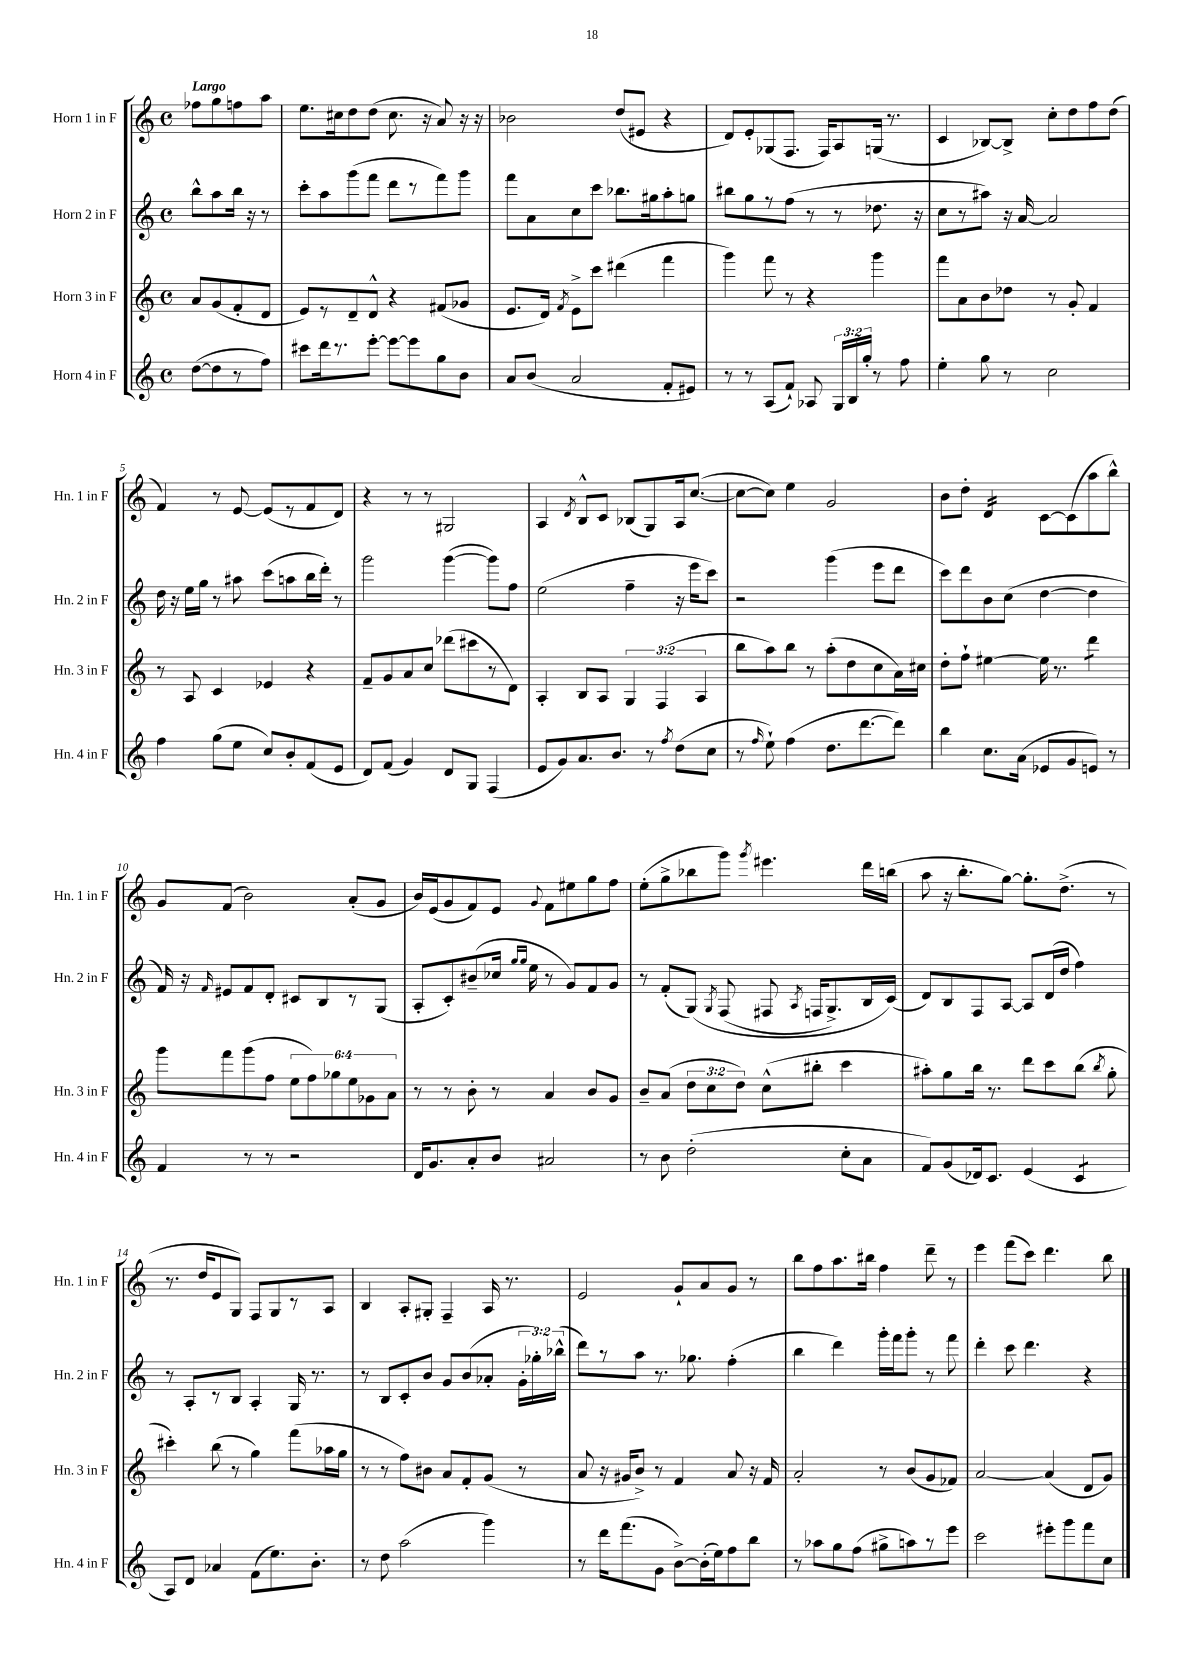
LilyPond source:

<<
\new StaffGroup <<
\new Staff = "s0" \with { instrumentName = "Horn 1 in F" shortInstrumentName = "Hn. 1 in F" } {
    \clef treble \key c \major \defaultTimeSignature \time 4/4 \partial 2 \tempo "Largo"
    \autoBeamOff fes''8[ g''8 f''8 a''8] |
    e''8.[ cis''16 d''8 d''8]( cis''8. r16 a'8) r16 r16 |
    bes'2 d''8[( eis'8] r4 |
    d'8[) e'8-. ges8( f8.] f16[) a8 g16]( r8. |
    c'4 bes8[~) bes8]-> c''8[-. d''8 f''8 d''8]( |
    f'4) r8 e'8~ e'8[( r8 f'8 d'8]) |
    r4 r8 r8 gis2 |
    a4 \acciaccatura { d'8 } b8[-^ c'8] bes8[( g8) a16 c''8.]~( |
    c''8[~ c''8]) e''4 g'2 |
    b'8[ d''8]-. d'4:16 c'8[~ c'8( a''8 b''8]-^) |
    g'8[ f'8]( b'2) a'8[-.( g'8] |
    b'16[) e'16( g'8 f'8) e'8] \appoggiatura { g'8 } f'8[ eis''8 g''8 f''8] |
    e''8[-.( g''8-> bes''8 g'''8]) \acciaccatura { g'''8 } eis'''4. d'''16[ b''16]( |
    a''8 r16 b''8.[-. g''8]~) g''8.[-. d''8.]->( r8 |
    r8. d''16[ e'8 g8]) f8[ g8 r8 a8] |
    b4 a8[-. gis8]-. f4-- a16 r8. |
    e'2 g'8[-! a'8 g'8] r8 |
    b''8[ f''8 a''8. bis''16] f''4 d'''8-- r8 |
    e'''4 f'''8[( c'''8]) d'''4. b''8 \bar "|." |
}
\new Staff = "s1" \with { instrumentName = "Horn 2 in F" shortInstrumentName = "Hn. 2 in F" } {
    \clef treble \key c \major \defaultTimeSignature \time 4/4 \override Staff.TupletNumber.text = #tuplet-number::calc-fraction-text \partial 2
    \autoBeamOff b''8[-^ a''8 b''16] r16 r8 |
    c'''8[-. a''8 g'''8( f'''8] d'''8[ r8 f'''8) g'''8] |
    f'''8[ a'8 c''8 c'''8] bes''8.[ gis''16 a''8-. g''8] |
    bis''8[ g''8 r8 f''8]( r8 r8 des''8. r16 |
    c''8[ r8 ais''8]) r16 a'16~ a'2 |
    d''16 r16 e''16[ g''16] r8 ais''8 c'''8[( a''8 b''16 d'''16]-.) r8 |
    g'''2 g'''4~( g'''8[) f''8] |
    e''2( f''4-- r16 e'''16[ c'''8]) |
    r2 g'''4( e'''8[ d'''8] |
    c'''8[) d'''8 b'8 c''8]( d''4~ d''4 |
    f'16) r16 \grace { f'16 } eis'8[ f'8 d'8]-. cis'8[ b8 r8 g8]( |
    a8[-. c'8-.) bis'8--( ces''16] \grace { g''16[ g''16] } e''16 r8 g'8[) f'8 g'8] |
    r8 f'8[-.( g8])\( \acciaccatura { g8 } f8( fis8 \acciaccatura { a8 } f16[ g8.->) b16 c'16](\) |
    d'8[) b8 f8 a8]~ a8[ d'16( d''16] f''4) |
    r8 a8[-. r8 b8] a4-. g16 r8. |
    r8 b8[ c'8-. b'8] g'8[ b'8( aes'8]-. \tuplet 3/2 { g'16[-. ges''16-.) bes''16]-^( } |
    d'''8[) r8 a''8] r8. ges''8. f''4-.( |
    b''4 d'''4) g'''16[-. f'''16 g'''8]-. r8 f'''8 |
    d'''4-. c'''8 d'''4. r4 \bar "|." |
}
\new Staff = "s2" \with { instrumentName = "Horn 3 in F" shortInstrumentName = "Hn. 3 in F" } {
    \clef treble \key c \major \defaultTimeSignature \time 4/4 \override Staff.TupletNumber.text = #tuplet-number::calc-fraction-text \partial 2
    \autoBeamOff a'8[ g'8( f'8-. d'8] |
    e'8[) r8 d'8-- d'8]-^ r4 fis'8[( ges'8] |
    e'8.[ d'16]) \acciaccatura { f'8 } e'8[-> c'''8] dis'''4( f'''4 |
    g'''4) f'''8 r8 r4 g'''4 |
    f'''8[ a'8 b'8 des''8] r8 g'8-. f'4 |
    r8 a8 c'4 ees'4 r4 |
    f'8[-- g'8 a'8 c''8] des'''8[( cis'''8 r8 d'8]) |
    a4-. b8[ a8] \tuplet 3/2 { g4 f4( a4 } |
    b''8[ a''8) b''8] r8 a''8[-.( d''8 c''8 a'16) cis''16] |
    d''8[-. f''8]-! eis''4~ eis''16 r8. d'''4:8 |
    g'''8[ f'''8 g'''8( f''8] \tuplet 6/4 { e''8[ f''8) ges''8 e''8 ges'8 a'8] } |
    r8 r8 b'8-. r8 a'4 b'8[ g'8] |
    b'8[-- a'8]( \tuplet 3/2 { d''8[ c''8 d''8]) } c''8[-^( bis''8]-. c'''4 |
    ais''8[-.) g''8 b''16] r8. d'''8[ c'''8 b''8]( \acciaccatura { b''8 } g''8-. |
    cis'''4-.) b''8( r8 g''4) f'''8[( aes''16 g''16] |
    r8 r8 f''8[) bis'8] a'8[ f'8-. g'8]( r8 |
    a'8 r16 gis'16[ b'8]->) r8 f'4 a'8 r16 f'16 |
    a'2-. r8 b'8[( g'8 fes'8]) |
    a'2~ a'4( d'8[ g'8]) \bar "|." |
}
\new Staff = "s3" \with { instrumentName = "Horn 4 in F" shortInstrumentName = "Hn. 4 in F" } {
    \clef treble \key c \major \defaultTimeSignature \time 4/4 \override Staff.TupletNumber.text = #tuplet-number::calc-fraction-text \partial 2
    \autoBeamOff d''8[~( d''8 r8 f''8]) |
    cis'''8[ d'''16 r8. e'''8]~-. e'''8[~ e'''8 g''8 b'8] |
    a'8[ b'8]( a'2 f'8[-. eis'8]) |
    r8 r8 a8[( f'8]-!) aes8 \tuplet 3/2 { g16[ b16 g''16]-. } r8 f''8 |
    e''4-. g''8 r8 c''2 |
    f''4 g''8[( e''8] c''8[) b'8-. f'8( e'8] |
    d'8[) f'8]( g'4) d'8[ g8] f4( |
    e'8[ g'8) a'8. b'8.] r8 \acciaccatura { f''8 } d''8[( c''8] |
    r8 \grace { f''16 } e''8-!) f''4( d''8.[ d'''8.~ d'''8]) |
    b''4 c''8.[ a'16]( ees'8[ g'8 e'8]) r8 |
    f'4 r8 r8 r2 |
    d'16[ g'8. a'8-. b'8] ais'2 |
    r8 b'8 d''2-.( c''8[-. a'8] |
    f'8[) g'8( des'16) c'8.] e'4( c'4:8 |
    a8[) d'8] aes'4 f'8[( e''8.) b'8.]-. |
    r8 d''8 a''2( g'''4) |
    r8 d'''16[ f'''8.( g'8] b'8[~->) b'16-.( e''16) f''8 b''8] |
    r8 aes''8[ g''8 f''8]( gis''8[-> a''8) r8 e'''8] |
    c'''2 eis'''8[-. g'''8 f'''8 c''8] \bar "|." |
}
>>
>>
